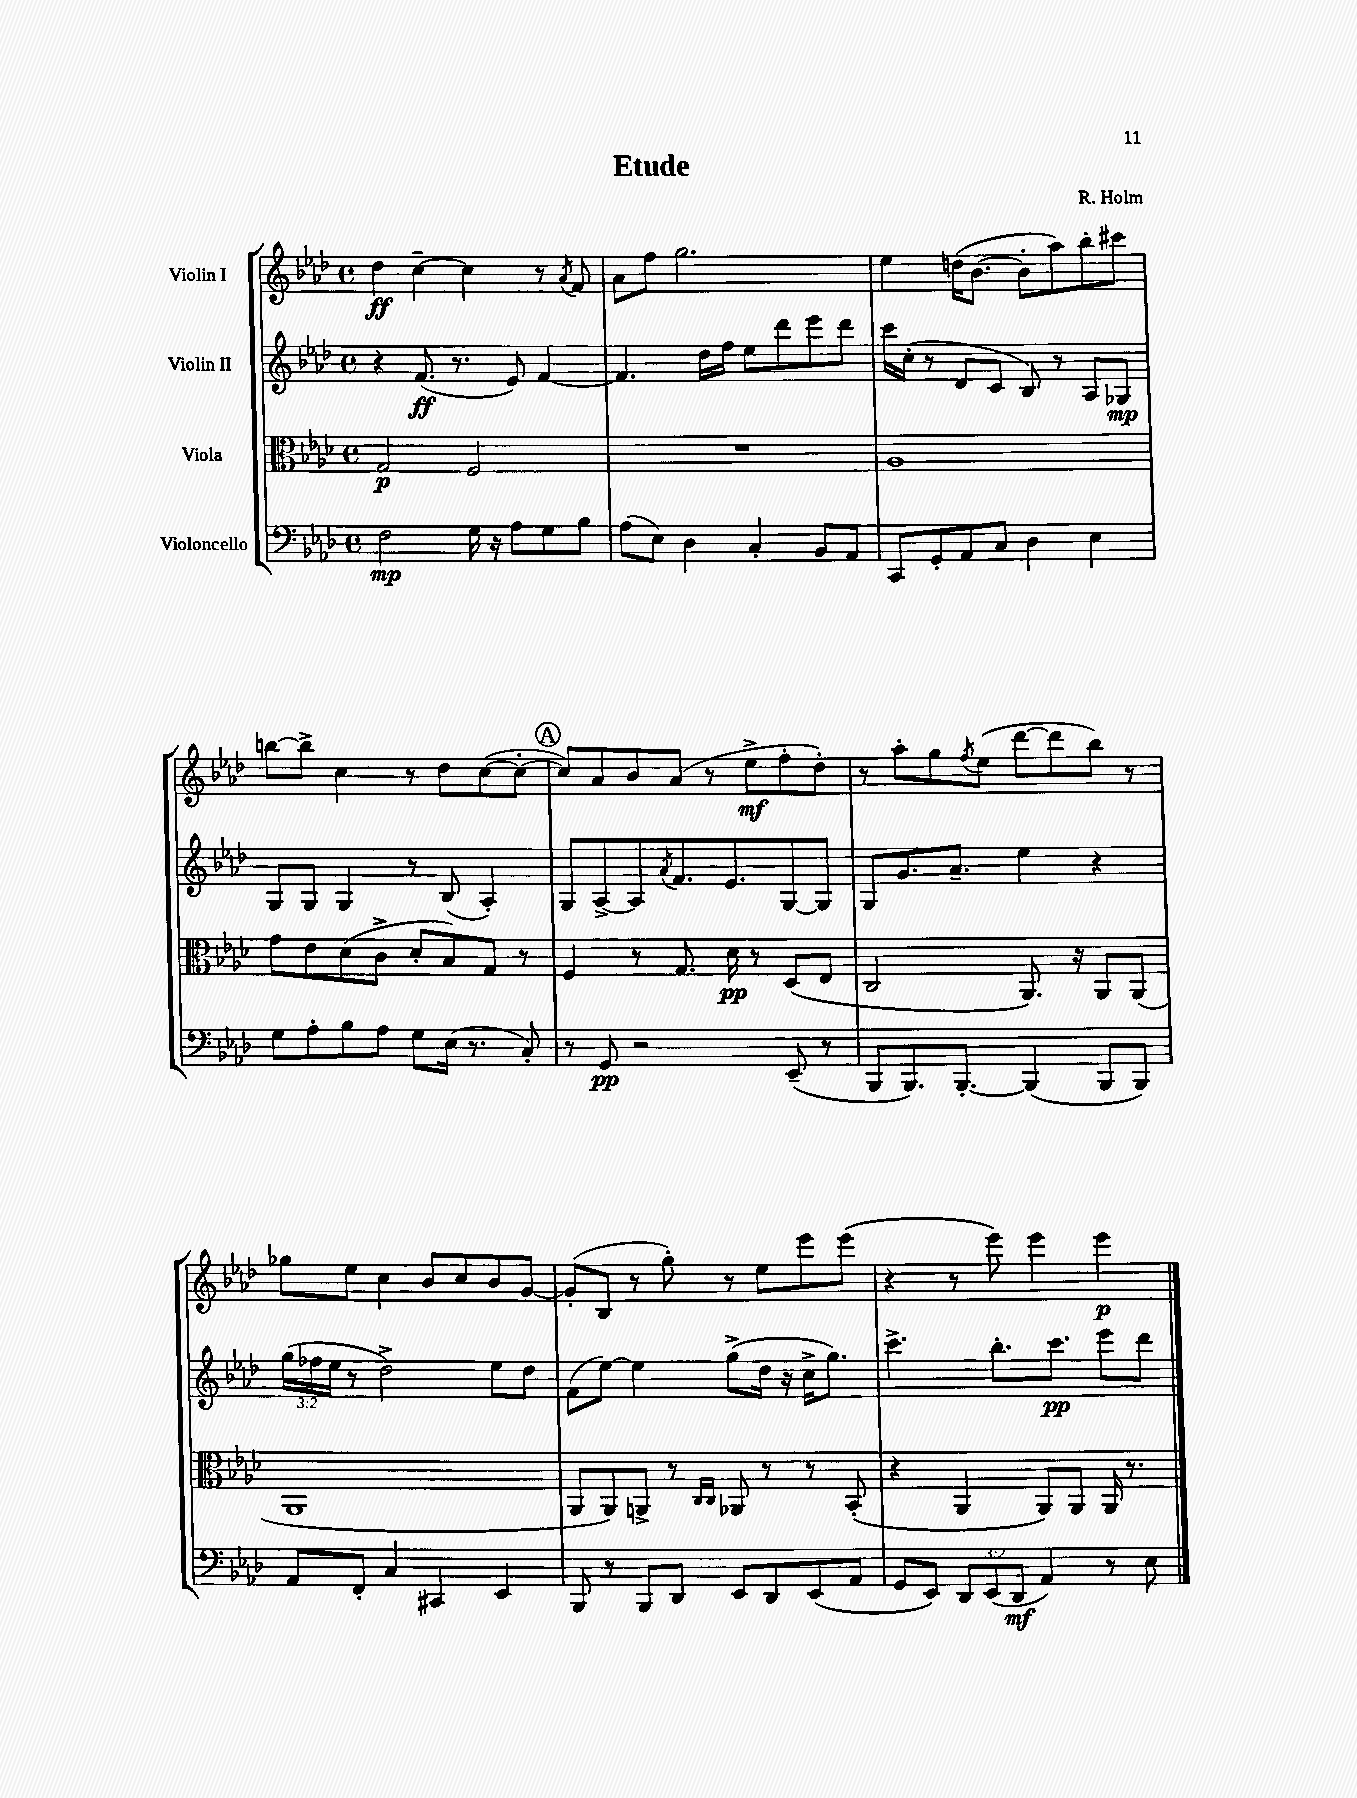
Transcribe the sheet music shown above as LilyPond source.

\header { title = "Etude" composer = "R. Holm" }
<<
\new StaffGroup <<
\new Staff = "s0" \with { instrumentName = "Violin I" } {
    \clef treble \key aes \major \defaultTimeSignature \time 4/4
    des''4\ff c''4~-- c''4 r8 \acciaccatura { aes'8 } f'8 |
    aes'8 f''8 g''2. |
    ees''4 d''16( bes'8.~ bes'8-. aes''8) bes''8-. cis'''8 |
    b''8~ b''8-> c''4 r8 des''8 c''8~( c''8~-. |
    \mark \markup { \circle "A" } c''8) aes'8 bes'8 aes'8( r8 ees''8->\mf f''8-. des''8-.) |
    r8 aes''8-. g''8 \acciaccatura { f''8 } ees''8( des'''8~ des'''8 bes''8) r8 |
    ges''8 ees''8 c''4 bes'8 c''8 bes'8 g'8~ |
    g'8-.( bes8 r8 g''8-.) r8 ees''8 ees'''8 ees'''8( |
    r4 r8 ees'''8) ees'''4 ees'''4\p \bar "|." |
}
\new Staff = "s1" \with { instrumentName = "Violin II" } {
    \clef treble \key aes \major \defaultTimeSignature \time 4/4 \override Staff.TupletNumber.text = #tuplet-number::calc-fraction-text
    r4 f'8.\ff( r8. ees'8) f'4~ |
    f'4. des''16 f''16 ees''8 des'''8 ees'''8 des'''8 |
    c'''16 c''16-.( r8 des'8 c'8 bes8) r8 aes8 ges8\mp |
    g8 g8 g4 r8 bes8( aes4-.) |
    \mark \markup { \circle "A" } g8 aes8~-> aes8 \acciaccatura { aes'8 } f'8. ees'8. g8~ g8 |
    g8 g'8. aes'8.-- ees''4 r4 |
    \tuplet 3/2 { g''16( fes''16 ees''16 } r8 des''2->) ees''8 des''8 |
    f'8( ees''8~) ees''4 g''8->( des''16 r16 c''16-> g''8.) |
    c'''4.-> bes''8.-. c'''8.\pp ees'''8 des'''8 \bar "|." |
}
\new Staff = "s2" \with { instrumentName = "Viola" } {
    \clef alto \key aes \major \defaultTimeSignature \time 4/4
    g2\p f2 |
    R1 |
    aes1 |
    g'8 ees'8 des'8( c'8-> des'8-. bes8) g8 r8 |
    \mark \markup { \circle "A" } f4 r8 g8. des'16\pp r8 des8( ees8 |
    c2 aes,8.) r16 aes,8 aes,8( |
    aes,1 |
    aes,8 aes,8) a,8-> r8 \grace { c16 c16 } aes,8 r8 r8 bes,8-.( |
    r4 aes,4 aes,8) aes,8 aes,16 r8. \bar "|." |
}
\new Staff = "s3" \with { instrumentName = "Violoncello" } {
    \clef bass \key aes \major \defaultTimeSignature \time 4/4 \override Staff.TupletNumber.text = #tuplet-number::calc-fraction-text
    f2\mp g16 r16 aes8 g8 bes8 |
    aes8( ees8) des4 c4-. bes,8 aes,8 |
    c,8 g,8-. aes,8 c8 des4 ees4 |
    g8 aes8-. bes8 aes8 g8 ees16( r8. c8-.) |
    \mark \markup { \circle "A" } r8 g,8\pp r2 ees,8--( r8 |
    bes,,8 bes,,8.) bes,,8.~-. bes,,4( bes,,8 bes,,8) |
    aes,8 f,8-. c4 cis,4 ees,4 |
    bes,,8 r8 bes,,8 des,8 ees,8 des,8 ees,8( aes,8 |
    g,8 ees,8) \tuplet 3/2 { des,8 ees,8( des,8\mf } aes,4) r8 ees8 \bar "|." |
}
>>
>>
\layout { \context { \Score \remove "Bar_number_engraver" } }
